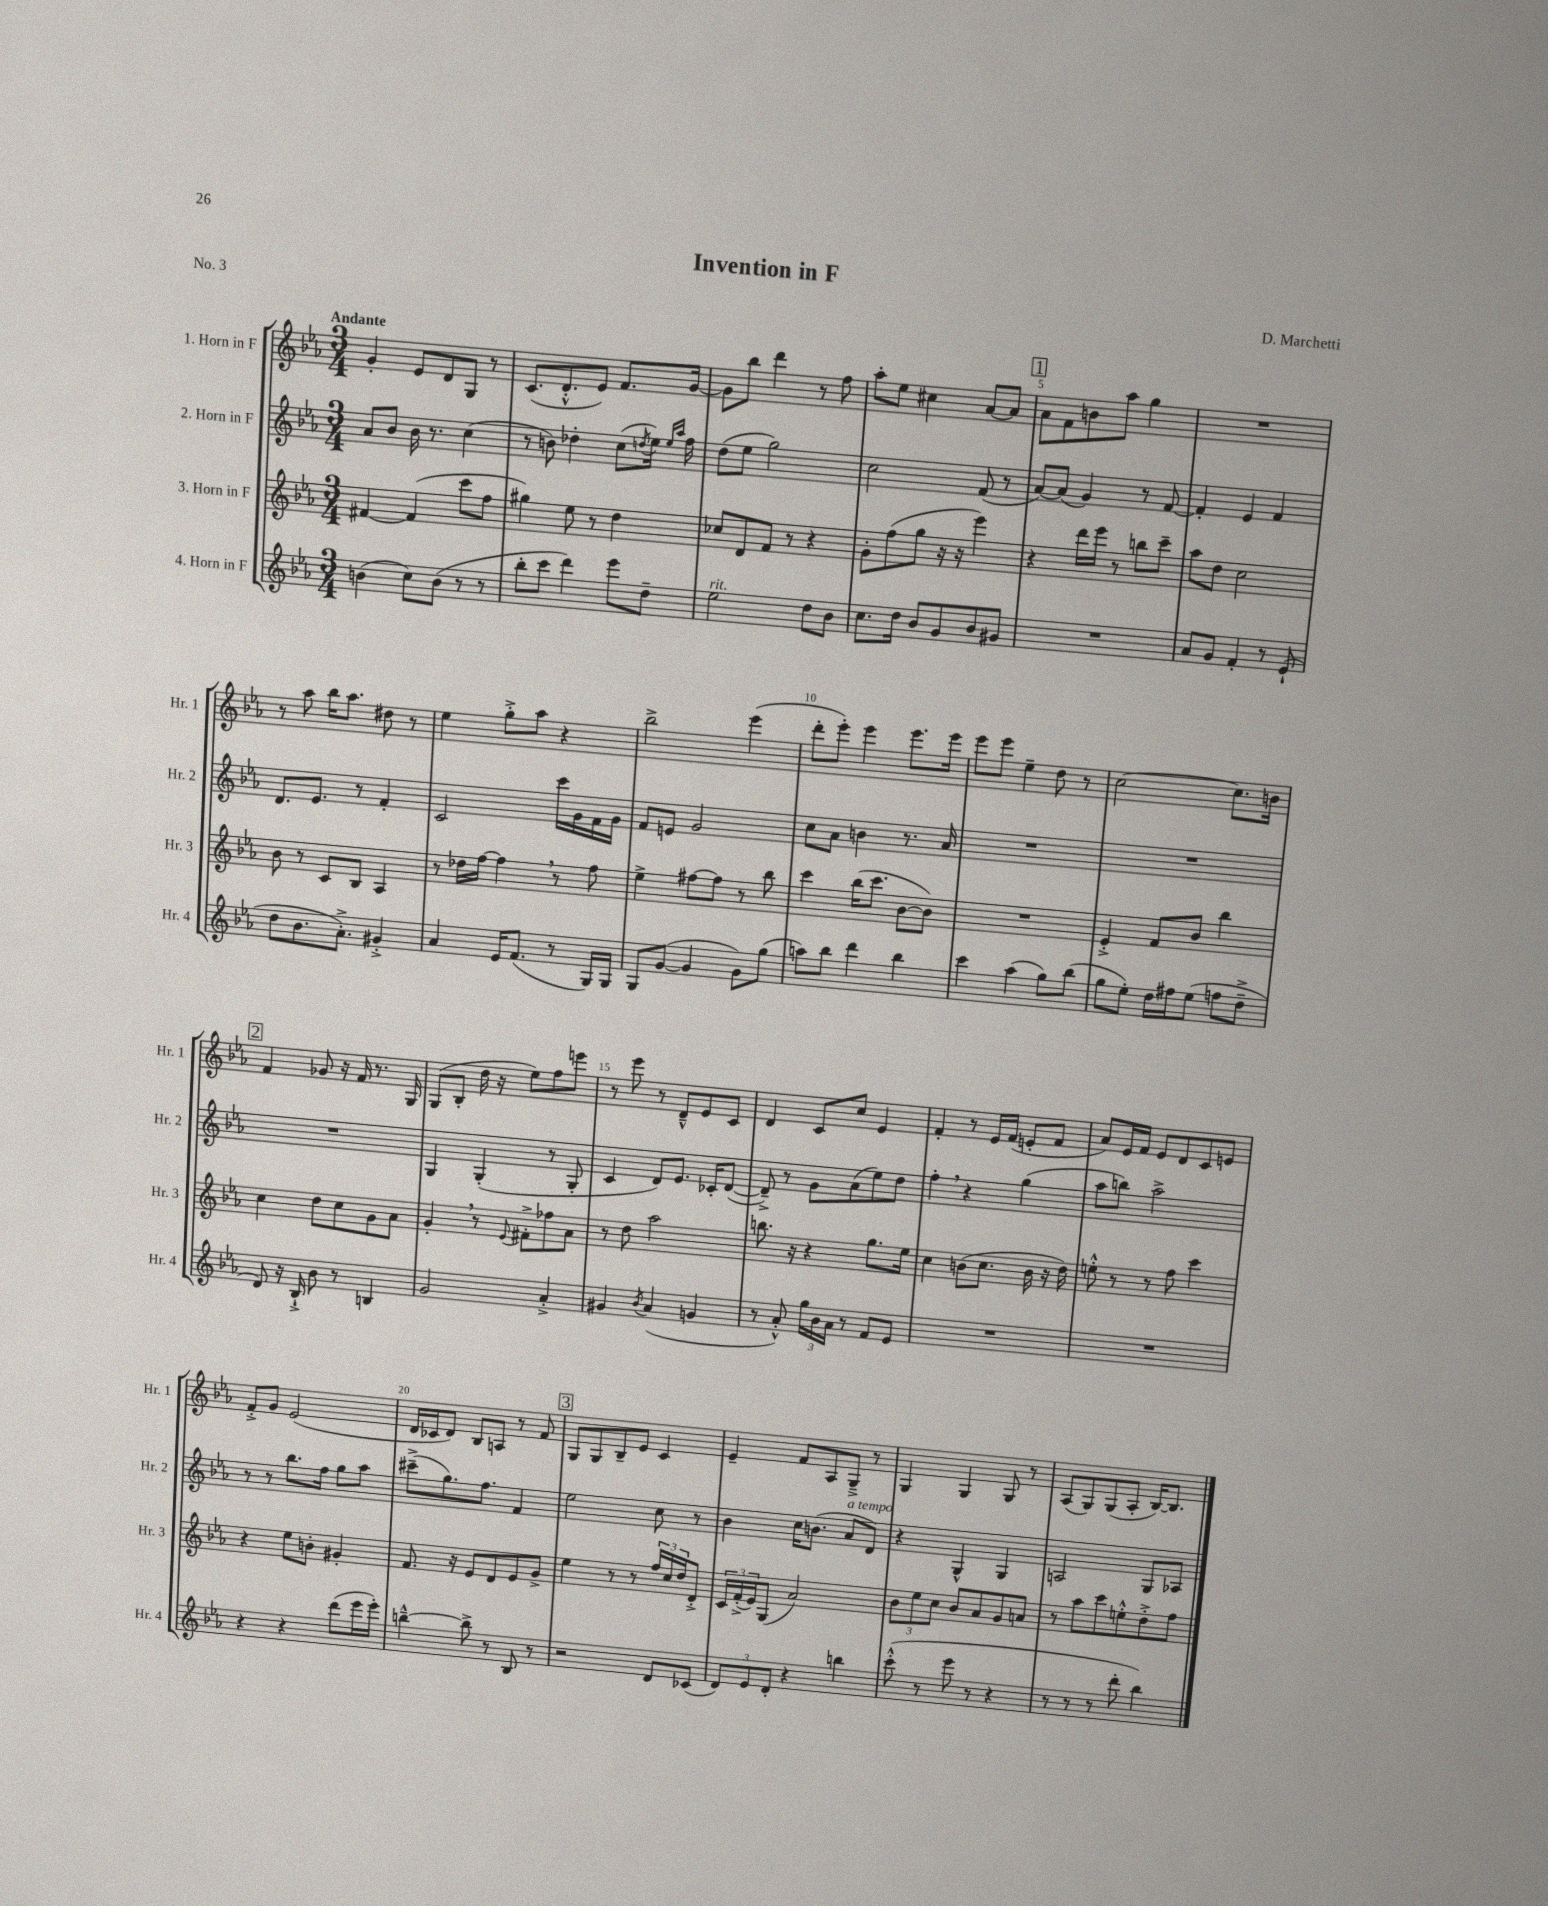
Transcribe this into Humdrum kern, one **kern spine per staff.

**kern	**kern	**kern	**kern
*part4	*part3	*part2	*part1
*staff4	*staff3	*staff2	*staff1
*I"4. Horn in F	*I"3. Horn in F	*I"2. Horn in F	*I"1. Horn in F
*I'Hr. 4	*I'Hr. 3	*I'Hr. 2	*I'Hr. 1
*clefG2	*clefG2	*clefG2	*clefG2
*k[b-e-a-]	*k[b-e-a-]	*k[b-e-a-]	*k[b-e-a-]
*M3/4	*M3/4	*M3/4	*M3/4
=1	=1	=1	=1
!	!	!	!LO:TX:a:B:t=Andante
(4bn\	[4f#X/	8a-/L	4g'/
.	.	8b-/J	.
8cc\L)	(4f#/]	16b-\	8e-/L
.	.	8.r	.
(8b\J	.	.	8d/
8r	8ccc\L	(4cc\	8G/J
8r	8ff\J	.	8r
=2	=2	=2	=2
8bb-'\L	4gg#X\)	8r	(8.c/L
8ccc\J	.	8bn\)	.
.	.	.	8.d'^^/
4ddd\)	8ee-\	4dd-X'\	.
.	8r	.	8e-/J)
8eee-\L	4dd\	(8cc\L	8.f/L
.	.	8qddn/	.
8dd~\J	.	16ee-\Jk)	.
.	.	16qqee-/LL	.
.	.	16qqaa-/JJ	.
.	.	16ff\	[16g/Jk
=3	=3	=3	=3
!LO:TX:a:i:t=rit.	!	!	!
2ee-\	8cc-X/L	(8dd\L	8g\L]
.	8d/	8ee-\J	8bb-\J
.	8f/J	2gg\)	4ddd\
.	8r	.	.
8dd\L	4r	.	8r
8b-\J	.	.	8ff\
=4	=4	=4	=4
8.cc\L	8g'\L	2cc\	8aa-'\L
.	(8ff\	.	8ee-\J
16dd\Jk	.	.	.
8b-/L	8gg\J	.	4cc#X\
8g/	16r	.	.
.	16r	.	.
8b-/	4eee-\)	(8f/	[8a-/L
8g#X/J	.	8r	8a-/J]
!!LO:REH:place=s1:t=1
=5	=5	=5	=5
2.r	4r	[8a-/L)	8a-\L
.	.	(8a-/J]	8f\
.	16ddd\LL	4g/)	8bn\
.	16eee-\JJ	.	.
.	8r	.	8aa-\J
.	8bbn\L	8r	4gg\
.	8ccc~\J	[8f/	.
=6	=6	=6	=6
8a-/L	8aa-\L	4f'/]	2.r
8g/J	8dd\J	.	.
4f'/	2cc\	4e-/	.
8r	.	4f/	.
(8e-`/	.	.	.
!!LO:LB:g=z
=7	=7	=7	=7
8dd\L	8b-\	8.d/L	8r
8.b-\	8r	.	8aa-\
.	.	8.e-/J	.
.	8c/L	.	16bb-\KL
8.a-'^\J)	.	.	8.aa-\J
.	8B-/J	8r	.
4g#X'^/	4A-/	4f'/	8dd#X\
.	.	.	8r
=8	=8	=8	=8
4a-/	8r	2c/	4ee-\
.	16dd-X\LL	.	.
.	[16ff\JJ	.	.
16e-/KL	4ff,\]	.	8gg'^\L
(8.f/J	.	.	.
.	.	.	8aa-\J
8r	8r	16ccc\LL	4r
.	.	16g\	.
16G/LL)	8ff\	16f\	.
16G/JJ	.	16g\JJ	.
=9	=9	=9	=9
8G/L	4ee-^\	8f/L	2bb-^\
([8g/J	.	8en/J	.
4g/]	[8ff#X\L	2g/	.
.	8ff#\J]	.	.
8g\L)	8r	.	(4eee-\
(8gg\J	8bb-\	.	.
=10	=10	=10	=10
8aan\L)	4ccc\	8cc\L	8ddd'\L
8bb-\J	.	8a-\J	8eee-'\J)
4ddd\	(16bb-\KL	4bn\	4eee-\
.	8.ccc\J	.	.
4bb-\	[8b-\L	8.r	8.eee-\L
.	8b-\J])	.	.
.	.	16a-/	16eee-\Jk
=11	=11	=11	=11
4ccc\	2.r	2.r	8eee-\L
.	.	.	8eee-\J
(4aa-\	.	.	4ee-~\
8gg\L)	.	.	8dd\
(8bb-\J	.	.	8r
=12	=12	=12	=12
8gg\L	4e-'^/	2.r	[2cc\
8ee-'\J)	.	.	.
16dd\LL	8f/L	.	.
16ff#X\J	.	.	.
(8ee-\J	8b-/J	.	.
8ffn\L	4bb-\	.	8.cc\L]
8dd~^\J	.	.	.
.	.	.	16bn\Jk
!!LO:LB:g=z
!!LO:REH:place=s1:t=2
=13	=13	=13	=13
8d/)	4cc\	2.r	4f/
16r	.	.	.
16B-`^/	.	.	.
8b-\	8dd\L	.	8g-X/
8r	8cc\	.	16r
.	.	.	16f/
4Bn/	8g\	.	8.r
.	8a-\J	.	.
.	.	.	16G/
=14	=14	=14	=14
2g/	4g',/	4G/	(8G/L
.	.	.	8B-'/J
.	8r	(4G'/	16dd\
.	.	.	16r
.	8qqe-/	.	.
.	8f#X'^\L	.	8ee-\L)
4a-'^/	8ff-X\	8r	8ff\
.	8a-\J	8G'/	8eeen\J
=15	=15	=15	=15
4g#X/	8r	4c/	8r
.	8dd\	.	8eee-\
8qb-/	.	.	.
(4a-/	2aa-\	8d/L)	8r
.	.	8.e-/J	8d~^^/L
4gn/	.	.	8e-/
.	.	16c-X'/KL	.
.	.	([8d/J	8c/J
=16	=16	=16	=16
8r	8.bbn\	8d~^/])	4d/
8a-'^^/)	.	8r	.
.	16r	.	.
24gg\LL	4r	8g\L	8c/L
24b-\	.	.	.
24a-\JJ	.	.	.
8r	.	(8a-\	8cc/J
8f/L	8.gg\L	8ee-\)	4e-/
8e-/J	.	8dd\J	.
.	16ee-\Jk	.	.
=17	=17	=17	=17
2.r	4cc\	4ff',\	4f'/
.	(8bn\L	4r	8r
.	8.cc\J	.	16e-/LL
.	.	.	(16f/JJ
.	.	(4gg\	8en'/L
.	16b\	.	.
.	16r	.	8f/J
.	16dd\)	.	.
=18	=18	=18	=18
2.r	8een'^^\	8aa-\L	8a-/L)
.	8r	8bbn\J)	16e-/L
.	.	.	16f/JJ
.	8r	2aa-^\	8e-/L
.	8ff\	.	8d/
.	4ccc\	.	8c/
.	.	.	8en/J
!!LO:LB:g=z
=19	=19	=19	=19
4r	4r	8r	8f'^/L
.	.	8r	8g/J
4r	8ee-\L	8.bb-\L	(2e-/
.	8bn'\J	.	.
.	.	16ff\Jk	.
(8ddd\L	4g#X'/	8gg\L	.
16eee-\L	.	8aa-\J	.
16eee-'\JJ)	.	.	.
=20	=20	=20	=20
[4bbn~^^\	8.f/	(8ccc#X~^\L	16d/LL
.	.	.	16c-X/J
.	.	8.gg\)	8d/J)
.	16r	.	.
8bb^\]	8e-/L	.	8B-/L
.	.	8.ff\J	.
8r	8d/	.	8An/J
8B-/	8e-/	4f/	8r
8r	8g^/J	.	8f/
!!LO:REH:place=s1:t=3
=21	=21	=21	=21
2r	4ee-\	2ee-\	8G/L
.	.	.	8G/
.	8r	.	8B-~/
.	8r	.	8e-/J
8d/L	24ff/LL	8cc\	4c/
.	24cc/	.	.
.	24dd/J	.	.
(8c-X/J	8d'^/J	8r	.
=22	=22	=22	=22
12d/L)	24c/LL	4b-\	4e-~/
.	(24f'^/	.	.
12e-/	24e-/J)	.	.
.	(8G/J	.	.
12d'/J	.	.	.
4r	2a-/)	16cc\KL	8f/L
.	.	(8.bn\J	.
.	.	.	8A-/
!	!	!LO:TX:a:i:t=a tempo	!
4bbn\	.	8a-/L	8G~^/J
.	.	8d/J)	8r
=23	=23	=23	=23
(8ccc'^^\	12b-\L	4r	4G/
.	12ee-\	.	.
8r	.	.	.
.	12cc\J	.	.
8eee-\	8b-/L	4G^^/	4G/
8r	8a-/	.	.
4r	8g/	4G/	8G/
.	8an/J	.	8r
=24	=24	=24	=24
8r	8r	2An/	(8A-/L
8r	8aa-\L	.	8G/)
8r	8ccc\	.	(8G/
8ddd'\	8een'^^\	.	8A-'/J
4bb-\)	8dd'^\	8G/L	[16B-/KL)
.	.	.	8.B-/J]
.	8ff\J	8A-X/J	.
==	==	==	==
*-	*-	*-	*-
